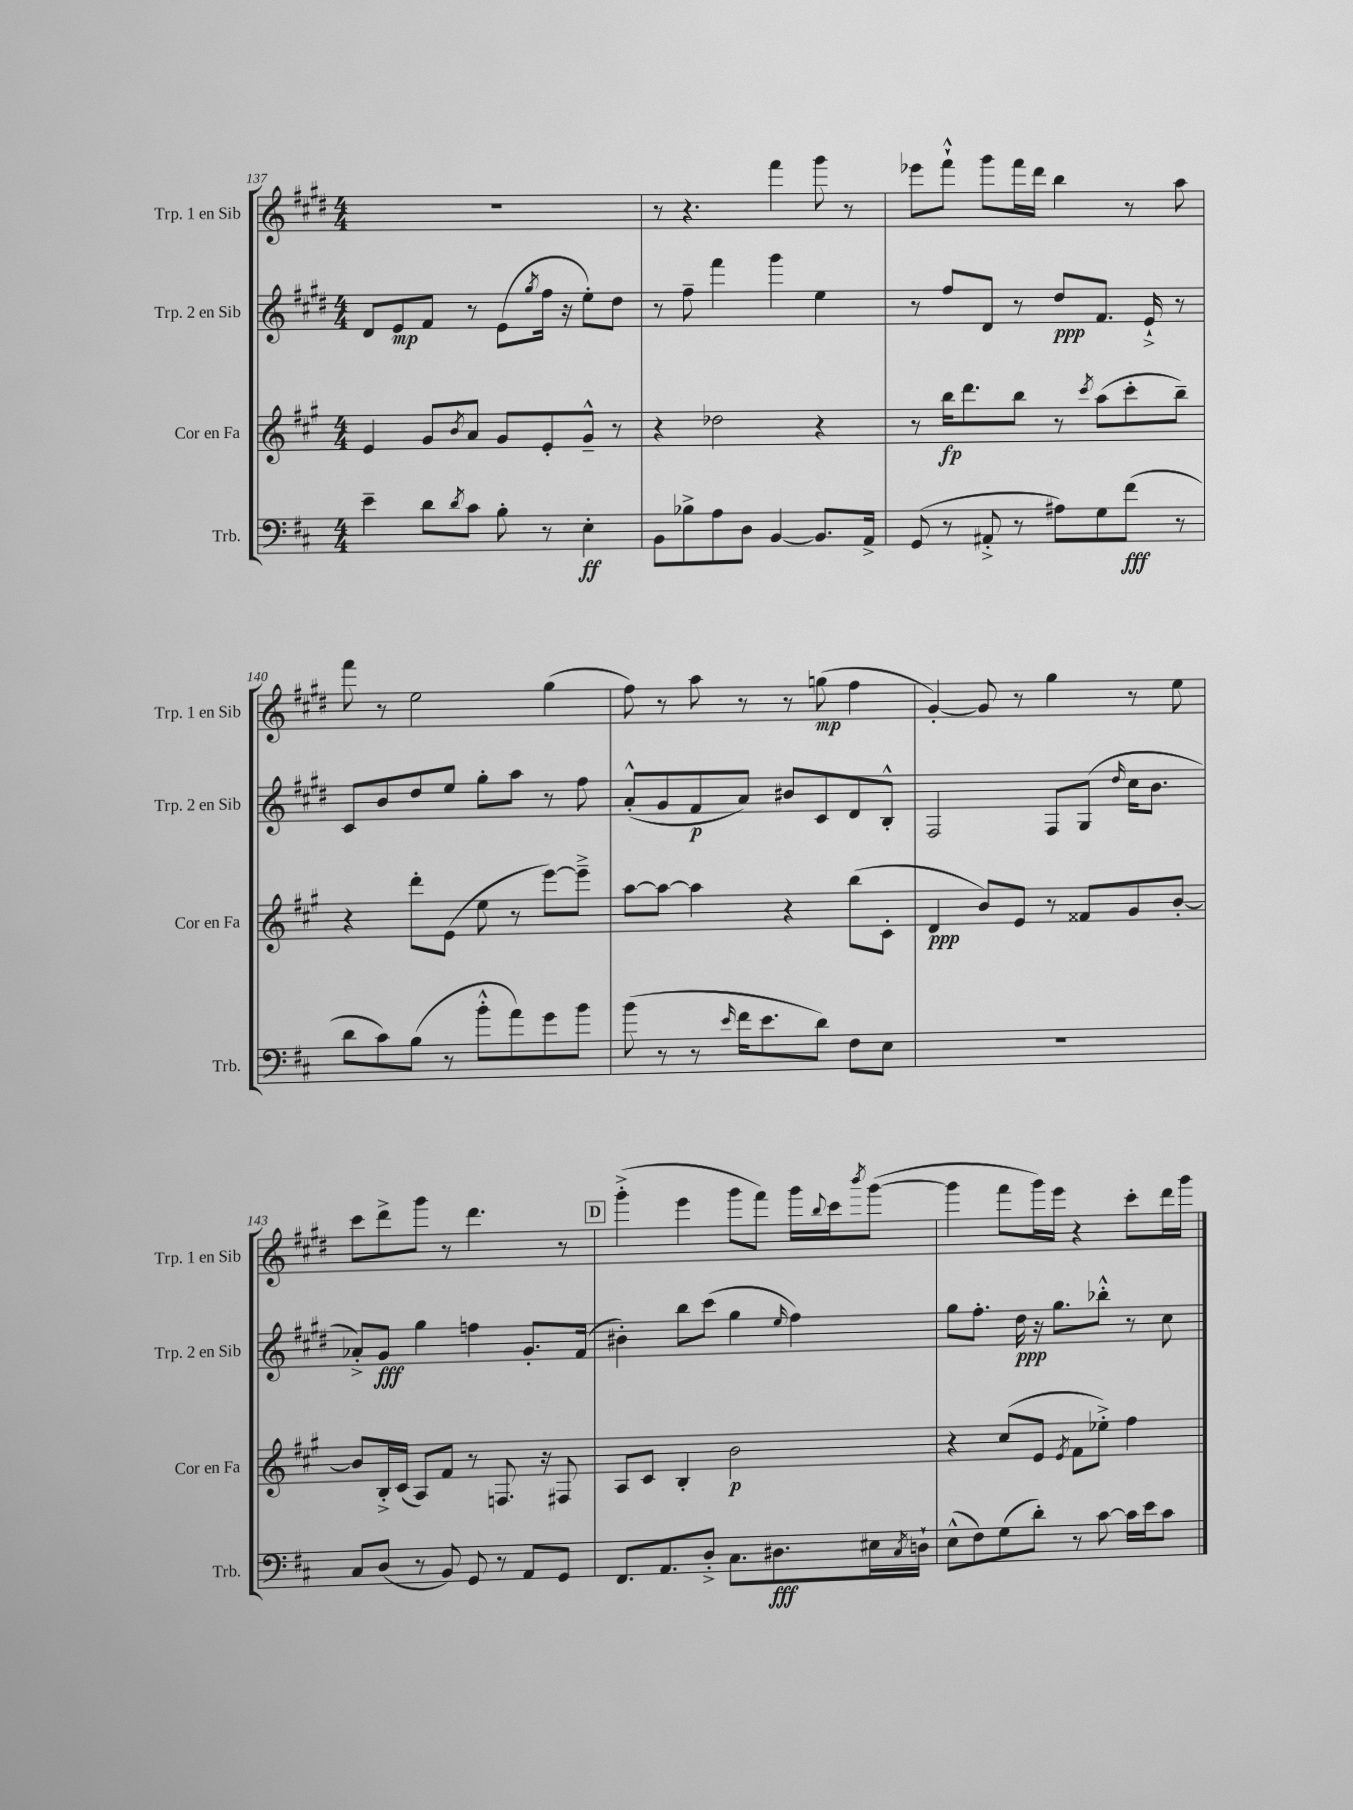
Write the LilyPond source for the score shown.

<<
\new StaffGroup <<
\new Staff = "s0" \with { instrumentName = "Trp. 1 en Sib" shortInstrumentName = "Trp. 1 en Sib" } {
    \clef treble \key e \major \numericTimeSignature \time 4/4
    R1 |
    r8 r4. fis'''4 gis'''8 r8 |
    ees'''8 fis'''8-!-^ gis'''8 fis'''16 dis'''16 b''4 r8 a''8 |
    fis'''8 r8 e''2 gis''4( |
    fis''8) r8 a''8 r8 r8 g''8\mp( fis''4 |
    gis'4~-.) gis'8 r8 gis''4 r8 e''8 |
    cis'''8 dis'''8-> gis'''8 r8 dis'''4. r8 |
    \mark \markup { \box "D" } gis'''4-.->( e'''4 gis'''8 fis'''8) gis'''16 \appoggiatura { b''8 } cis'''16 \acciaccatura { b'''8 } gis'''8~( |
    gis'''4 fis'''8 gis'''16) e'''16 r4 cis'''8-. dis'''16 gis'''16 \bar "|." |
}
\new Staff = "s1" \with { instrumentName = "Trp. 2 en Sib" shortInstrumentName = "Trp. 2 en Sib" } {
    \clef treble \key e \major \numericTimeSignature \time 4/4
    dis'8 e'8\mp fis'8 r8 e'8( \acciaccatura { gis''8 } fis''16 r16 e''8-.) dis''8 |
    r8 fis''8-- fis'''4 gis'''4 e''4 |
    r8 fis''8 dis'8 r8 dis''8\ppp fis'8. e'16-!-> r8 |
    cis'8 b'8 dis''8 e''8 gis''8-. a''8 r8 fis''8 |
    a'8-.-^( gis'8 fis'8\p a'8) bis'8 cis'8 dis'8 b8-.-^ |
    fis2 fis8 gis8( \grace { dis''16 } cis''16 b'8. |
    aes'8-.->) gis'8\fff gis''4 f''4 gis'8.-. fis'16( |
    \mark \markup { \box "D" } bis'4-.) b''8 cis'''8( gis''4 \grace { e''16 } fis''4) |
    gis''8 fis''8.-. dis''16\ppp r16 gis''8. bes''8-.-^ r8 cis''8 \bar "|." |
}
\new Staff = "s2" \with { instrumentName = "Cor en Fa" shortInstrumentName = "Cor en Fa" } {
    \clef treble \key a \major \numericTimeSignature \time 4/4
    e'4 gis'8 \acciaccatura { b'8 } a'8 gis'8 e'8-. gis'8---^ r8 |
    r4 des''2 r4 |
    r8 b''16\fp d'''8. b''8 r8 \acciaccatura { cis'''8 } a''8( cis'''8-. b''8--) |
    r4 d'''8-. e'8( e''8 r8 e'''8~) e'''8---> |
    a''8~ a''8~ a''4 r4 b''8( cis'8-. |
    d'4\ppp b'8) e'8 r8 fisis'8 gis'8 b'8~-. |
    b'8 b16-.-> cis'16( a8) fis'8 r8 f8. r16 fis8 |
    \mark \markup { \box "D" } a8 cis'8 b4-. b'2\p |
    r4 cis''8( e'8 \acciaccatura { e'8 } fis'8 ees''8-.->) fis''4 \bar "|." |
}
\new Staff = "s3" \with { instrumentName = "Trb." shortInstrumentName = "Trb." } {
    \clef bass \key d \major \numericTimeSignature \time 4/4
    e'4-- d'8 \acciaccatura { d'8 } cis'8 b8-. r8 e4-.\ff |
    b,8 bes8-> a8 d8 b,4~ b,8. a,16-> |
    g,8( r8 ais,8-.-> r8 ais8) g8 fis'8\fff( r8 |
    d'8 cis'8) b8( r8 b'8-.-^ a'8) g'8 b'8 |
    b'8( r8 r8 \grace { e'16 } fis'16 e'8. d'8) fis8 e8 |
    R1 |
    cis8 d8( r8 b,8) g,8 r8 a,8 g,8 |
    \mark \markup { \box "D" } fis,8. a,8. d8-.-> cis8. dis8.\fff eis16 \acciaccatura { cis8 } d16-! |
    e8-^( fis8) g8( d'8-.) r8 cis'8~ cis'16 e'16 cis'8 \bar "|." |
}
>>
>>
\layout { \context { \Score currentBarNumber = #137 } }
